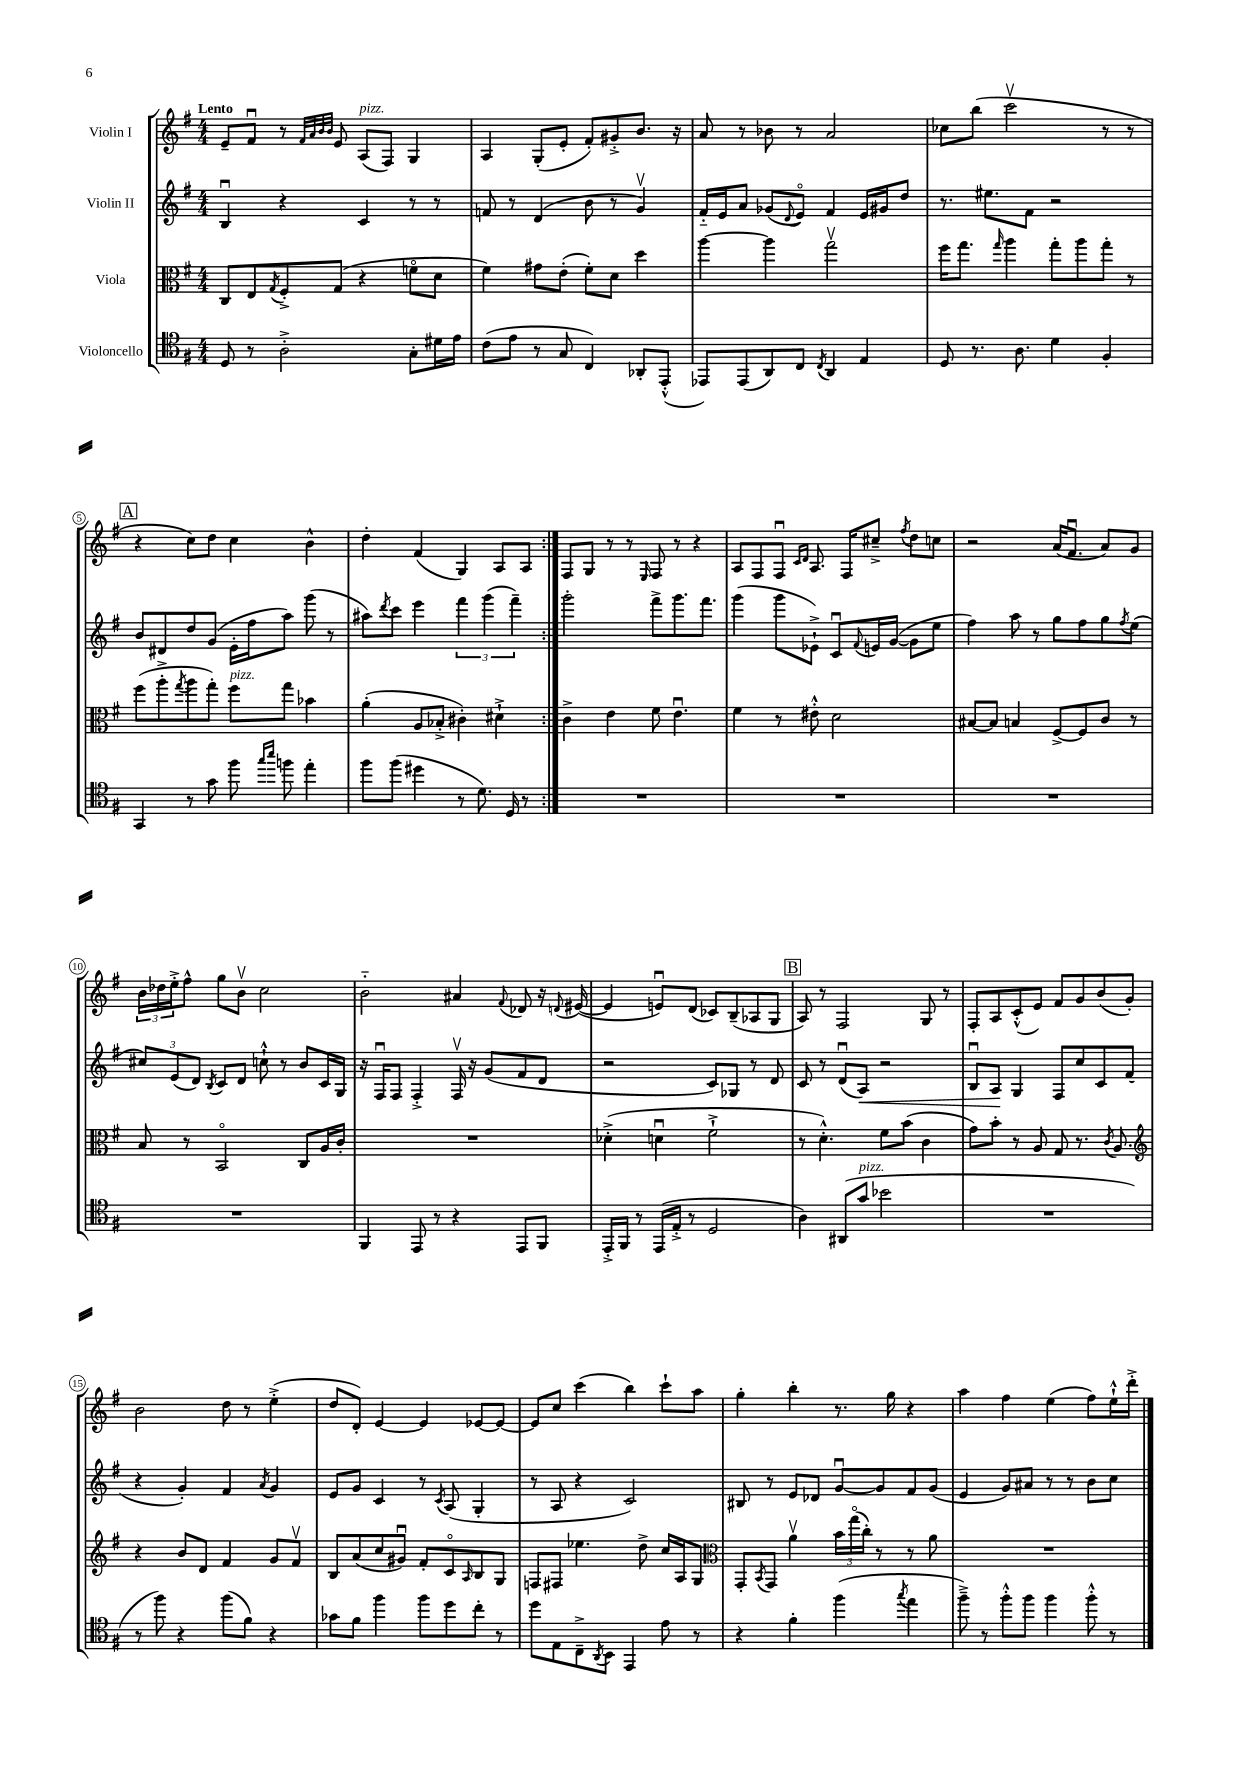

**kern	**kern	**kern	**dynam	**kern
*part4	*part3	*part2	*part2	*part1
*staff4	*staff3	*staff2	*staff2	*staff1
*I"Violoncello	*I"Viola	*I"Violin II	*	*I"Violin I
*clefC4	*clefC3	*clefG2	*	*clefG2
*k[f#]	*k[f#]	*k[f#]	*	*k[f#]
*M4/4	*M4/4	*M4/4	*	*M4/4
=1	=1	=1	=1	=1
!	!	!	!	!LO:TX:a:B:t=Lento
8D/	8C/L	4Bu/	.	8e~/L
8r	8E/	.	.	8f#u/J
.	8qG/	.	.	.
2A'^\	8F#'^/	4r	.	8r
.	.	.	.	32qqf#/LLL
.	.	.	.	32qqa/
.	.	.	.	32qqb/
.	.	.	.	32qqb/JJJ
.	(8G/J	.	.	8e/
!	!	!	!	!LO:TX:a:i:t=pizz.
.	4r	4c/	.	(8A/L
.	.	.	.	8F#/J)
8G'\L	8fn\L	8r	.	4G/
16d#X\L	8d\J	8r	.	.
16e\JJ	.	.	.	.
=2	=2	=2	=2	=2
(8c\L	4f#\)	8fn/	.	4A/
8e\J	.	8r	.	.
8r	8g#X\L	(4d/	.	(8G'/L
8G/	(8e'\J	.	.	8e'/J
4C/)	8f#'\L)	8b\	.	8f#'/L)
.	8d\J	8r	.	8g#X'^/
8AA-X'/L	4dd\	4gv/)	.	8.b/J
(8EE'^^/J	.	.	.	.
.	.	.	.	16r
=3	=3	=3	=3	=3
8EE-X/L)	[4aa\	16f#/LL	.	8a/
.	.	16e/J	.	.
(8EE-/	.	8a/J	.	8r
8AA/)	4aa\]	(8g-X/L	.	8b-X\
.	.	8qqd/	.	.
8C/J	.	8e/J)	.	8r
8qC/	.	.	.	.
4AA/	2ggv\	4f#/	.	2a/
4E/	.	16e/LL	.	.
.	.	16g#X/J	.	.
.	.	8dd/J	.	.
=4	=4	=4	=4	=4
8D/	16ff#\KL	8.r	.	8cc-X\L
.	8.gg\J	.	.	.
8.r	.	.	.	(8bb\J
.	.	8.ee#X\L	.	.
.	16qqgg/	.	.	.
.	4aa\	.	.	2cccv\
8.A\	.	.	.	.
.	.	8f#\J	.	.
4d\	8gg'\L	2r	.	.
.	8aa\	.	.	.
4F#'/	8gg'\J	.	.	8r
.	8r	.	.	8r
!!LO:LB:g=z
!!LO:REH:place=s1:t=A
=5	=5	=5	=5	=5
4GG/	(8ff#\L	8b/L	.	4r
.	8aa'^\	8d#X/	.	.
.	8qgg/	.	.	.
8r	8aa\	8dd/	.	8cc\L)
8g\	8gg'\J)	(8g/J	.	8dd\J
!	!LO:TX:a:i:t=pizz.	!	!	!
8ff#\	8ff#\L	16e'\LL	.	4cc\
.	.	16ff#\J	.	.
16qqgg/LL	.	.	.	.
16qqbb/JJ	.	.	.	.
8ffn\	8gg\J	8aa\J)	.	.
4ee'\	4b-X\	(8ggg\	.	4b^^\
.	.	8r	.	.
=6	=6	=6	=6	=6
8ff#\L	(4a'\	8aa#X\L)	.	4dd'\
.	.	8qddd/	.	.
(8ff#\J	.	8ccc\J	.	.
4dd#X\	8A/L	4eee\	.	(4f#/
.	8B-X'^/J	.	.	.
8r	4c#X'\)	6fff#\	.	4G/)
8.d\)	.	.	.	.
.	.	(6ggg\	.	.
.	4d#X`^\	.	.	8A/L
16D/	.	.	.	.
.	.	6fff#~\)	.	.
8r	.	.	.	8A/J
=7:|!	=7:|!	=7:|!	=7:|!	=7:|!
1r	4c^\	2ggg'\	.	8F#/L
.	.	.	.	8G/J
.	4e\	.	.	8r
.	.	.	.	8r
.	.	.	.	16qqE/
.	8f#\	8fff#^\L	.	8F#/
.	4.eu\	8.ggg\	.	8r
.	.	.	.	4r
.	.	8.fff#\J	.	.
=8	=8	=8	=8	=8
1r	4f#\	(4ggg\	.	8A/L
.	.	.	.	8F#/
.	8r	8ggg\L	.	8F#u/J
.	.	.	.	16qqc/LL
.	.	.	.	16qqd/JJ
.	8e#X'^^\	8e-X`^\J)	.	8.A/
.	2d\	8cu/L	.	.
.	.	.	.	16F#/KL
.	.	8qqf#/	.	.
.	.	16en/L	.	8cc#X~^/J
.	.	([16g/JJ	.	.
.	.	.	.	8qff#/
.	.	8g\L]	.	8dd\L
.	.	8ee\J	.	8ccn\J
=9	=9	=9	=9	=9
1r	[8B#X/L	4ff#\)	.	2r
.	8B#/J]	.	.	.
.	4Bn/	8aa\	.	.
.	.	8r	.	.
.	[8F#^/L	8gg\L	.	(16a/KL
.	.	.	.	8.f#u/J
.	8F#/]	8ff#\	.	.
.	8c/J	8gg\	.	8a/L)
.	.	8qff#/	.	.
.	8r	(8ee\J	.	8g/J
!!LO:LB:g=z
=10	=10	=10	=10	=10
1r	8B/	12cc#X/L)	.	24b\LL
.	.	.	.	24dd-X\
.	.	(12e/	.	24ee'^\J
.	8r	.	.	8ff#^^\J
.	.	12d/J)	.	.
.	.	8qB/	.	.
.	2BB/	8c/L	.	8gg\L
.	.	8d/J	.	8bv\J
.	.	8ccn`^^\	.	2cc\
.	.	8r	.	.
.	8C/L	8b/L	.	.
.	16A/L	16c/L	.	.
.	16c'/JJ	16G/JJ	.	.
=11	=11	=11	=11	=11
4FF#/	1r	16r	.	2b\
.	.	16F#u/KL	.	.
.	.	8F#/J	.	.
8EE/	.	4F#'^/	.	.
8r	.	.	.	.
4r	.	16F#v/	.	4a#X/
.	.	16r	.	.
.	.	(8g/L	.	.
.	.	.	.	8qqf#/
8EE/L	.	8f#/	.	8d-X/
8FF#/J	.	8d/J	.	16r
.	.	.	.	8qqdn/
.	.	.	.	([16e#X/
=12	=12	=12	=12	=12
16EE'^/LL	(4d-X'^\	2r	.	4e#/]
16FF#/JJ	.	.	.	.
8r	.	.	.	.
(16EE/LL	4dnu\	.	.	8enu/L)
16E'^/JJ	.	.	.	.
8r	.	.	.	(8d/J
2D/	2f#`^\	8c/L)	.	8c-X/L)
.	.	8G-X/J	.	(8B~/
.	.	8r	.	8A-X/
.	.	8d/	.	8G/J
!!LO:REH:place=s1:t=B
=13	=13	=13	=13	=13
4A\)	8r	8c/	.	8A/)
.	4.d'^^\)	8r	.	8r
(8AA#X/L	.	(8du/L	.	2F#/
!LO:TX:a:i:t=pizz.	!	!	!	!
!	!	!	!LO:HP:b	!
8g/J	.	8A/J)	<	.
2b-X\	8f#\L	2r	.	.
.	(8b\J	.	.	.
.	4c\	.	.	8G/
.	.	.	.	8r
=14	=14	=14	=14	=14
1r	8g\L)	8Bu/L	.	8F#'/L
.	8b'\J	8A/J	.	8A/
.	8r	4G/	[	(8c'^^/
.	8A/	.	.	8e/J)
.	8G/	8F#/L	.	8f#/L
.	8.r	8cc/	.	8g/
.	.	8c/	.	(8b/
.	8qc/	.	.	.
.	8.A/	.	.	.
.	.	(8f#/J	.	8g'/J)
!!LO:LB:g=z
=15	=15	=15	=15	=15
*	*clefG2	*	*	*
8r	4r	4r	.	2b\
8ff#\)	.	.	.	.
4r	8b/L	4g'/)	.	.
.	8d/J	.	.	.
(8ff#\L	4f#/	4f#/	.	8dd\
8f#\J)	.	.	.	8r
.	.	8qa/	.	.
4r	8g/L	4g/	.	(4ee'^\
.	8f#v/J	.	.	.
=16	=16	=16	=16	=16
8g-X\L	8B/L	8e/L	.	8dd/L
8f#\J	(8a/	8g/J	.	8d'/J)
4ff#\	8cc/	4c/	.	[4e/
.	8g#Xu/J)	.	.	.
8ff#\L	8f#'/L	8r	.	4e/]
.	.	8qc/	.	.
8dd\	8c/	(8A/	.	.
.	16qqA/	.	.	.
8cc'\J	8B/	4G'/	.	[8e-X/L
8r	8G/J	.	.	8e-/J_
=17	=17	=17	=17	=17
8dd\L	8Fn/L	8r	.	8e-/L]
8E\	8F#X/J	8A/	.	8cc/J
8C~^\	4.ee-X\	4r	.	(4ccc\
8qAA/	.	.	.	.
8BB\J	.	.	.	.
4EE/	.	2c/)	.	4bb\)
.	8dd^\	.	.	.
8e\	16cc/LL	.	.	8ccc`\L
.	16A/J	.	.	.
8r	8G/J	.	.	8aa\J
=18	=18	=18	=18	=18
*	*clefC3	*	*	*
4r	8GG'/L	8B#X/	.	4gg'\
.	8qBB/	.	.	.
.	8GG/J	8r	.	.
4f#'\	4av\	8e/L	.	4bb'\
.	.	8d-X/J	.	.
(4ff#\	24b\LL	[8gu/L	.	8.r
.	(24gg\	.	.	.
.	24cc'\JJ)	.	.	.
.	8r	8g/]	.	.
.	.	.	.	16gg\
8qgg/	.	.	.	.
4ee\	8r	8f#/	.	4r
.	8a\	(8g/J	.	.
=19	=19	=19	=19	=19
8ff#~^\)	1r	4e/	.	4aa\
8r	.	.	.	.
8ff#'^^\L	.	8g/L)	.	4ff#\
8ff#\J	.	8a#X/J	.	.
4ff#\	.	8r	.	(4ee\
.	.	8r	.	.
8ff#'^^\	.	8b\L	.	8ff#\L)
8r	.	8cc\J	.	16ee`^^\L
.	.	.	.	16ddd'^\JJ
==	==	==	==	==
*-	*-	*-	*-	*-
